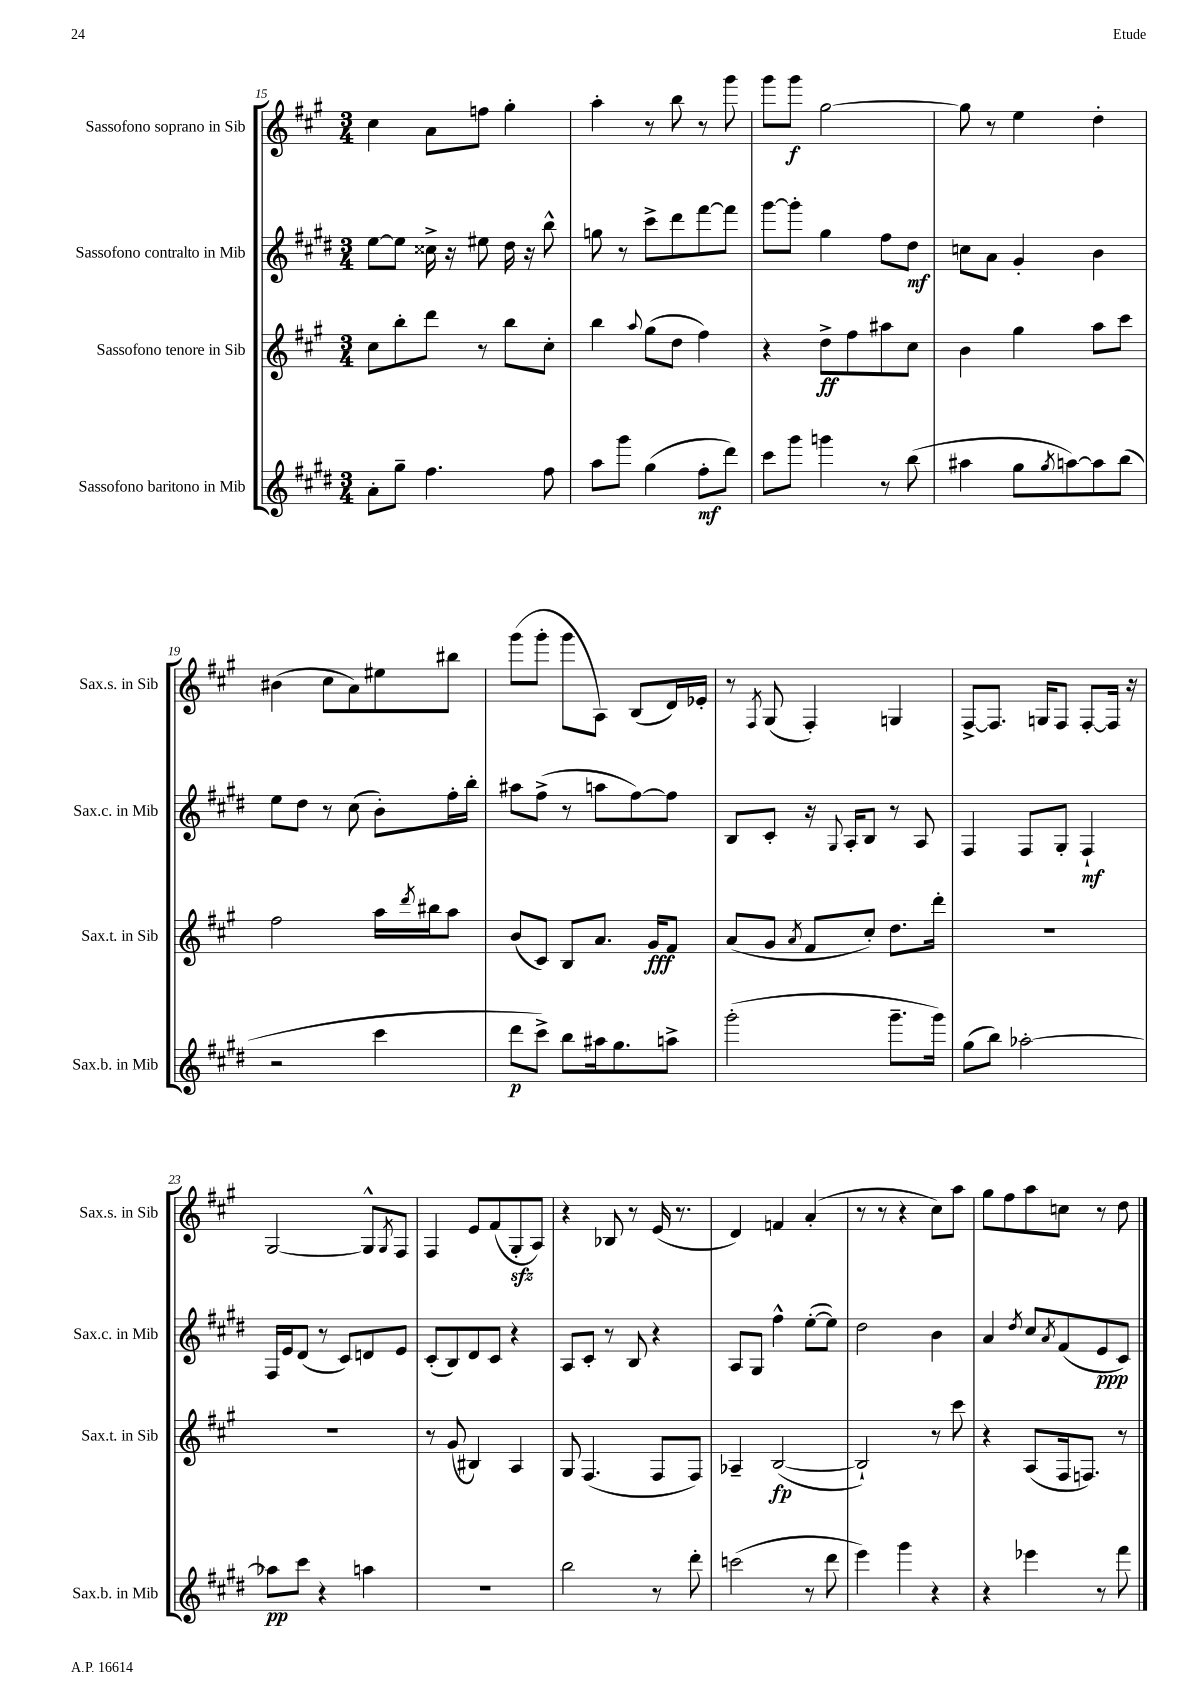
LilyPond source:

<<
\new StaffGroup <<
\new Staff = "s0" \with { instrumentName = "Sassofono soprano in Sib" shortInstrumentName = "Sax.s. in Sib" } {
    \clef treble \key a \major \numericTimeSignature \time 3/4
    cis''4 a'8 f''8 gis''4-. |
    a''4-. r8 b''8 r8 gis'''8 |
    gis'''8 gis'''8\f gis''2~ |
    gis''8 r8 e''4 d''4-. |
    bis'4( cis''8 a'8) eis''8 bis''8 |
    gis'''8( gis'''8-. gis'''8 a8) b8( d'16) ees'16-. |
    r8 \acciaccatura { fis8 } gis8( fis4-.) g4 |
    fis8~-> fis8. g16 fis8 fis8~-. fis16 r16 |
    gis2~ gis8-^ \acciaccatura { gis8 } fis8 |
    fis4 e'8 fis'8( gis8-.\sfz a8) |
    r4 bes8 r8 e'16( r8. |
    d'4) f'4 a'4-.( |
    r8 r8 r4 cis''8) a''8 |
    gis''8 fis''8 a''8 c''8 r8 d''8 \bar "|." |
}
\new Staff = "s1" \with { instrumentName = "Sassofono contralto in Mib" shortInstrumentName = "Sax.c. in Mib" } {
    \clef treble \key e \major \numericTimeSignature \time 3/4
    e''8~ e''8 cisis''16-> r16 eis''8 dis''16 r16 b''8-^ |
    g''8 r8 cis'''8-> dis'''8 fis'''8~ fis'''8 |
    gis'''8~ gis'''8-. gis''4 fis''8 dis''8\mf |
    c''8 a'8 gis'4-. b'4 |
    e''8 dis''8 r8 cis''8( b'8-.) fis''16-. b''16-. |
    ais''8 fis''8->( r8 a''8 fis''8~) fis''8 |
    b8 cis'8-. r16 \appoggiatura { gis8 } a16-. b8 r8 a8 |
    fis4 fis8 gis8-. fis4-!\mf |
    fis16 e'16 dis'8( r8 cis'8) d'8 e'8 |
    cis'8-.( b8) dis'8 cis'8 r4 |
    a8 cis'8-. r8 b8 r4 |
    a8 gis8 fis''4-^ e''8~-.( e''8) |
    dis''2 b'4 |
    a'4 \acciaccatura { dis''8 } cis''8 \acciaccatura { a'8 } fis'8( e'8\ppp cis'8) \bar "|." |
}
\new Staff = "s2" \with { instrumentName = "Sassofono tenore in Sib" shortInstrumentName = "Sax.t. in Sib" } {
    \clef treble \key a \major \numericTimeSignature \time 3/4
    cis''8 b''8-. d'''8 r8 b''8 cis''8-. |
    b''4 \appoggiatura { a''8 } gis''8( d''8 fis''4) |
    r4 d''8->\ff fis''8 ais''8 cis''8 |
    b'4 gis''4 a''8 cis'''8 |
    fis''2 a''16 \acciaccatura { d'''8 } bis''16 a''8 |
    b'8( cis'8) b8 a'8. gis'16\fff fis'8 |
    a'8( gis'8 \acciaccatura { a'8 } fis'8 cis''8-.) d''8. d'''16-. |
    R2. |
    R2. |
    r8 gis'8( bis4) a4 |
    gis8 fis4.( fis8 fis8) |
    aes4-- b2~\fp( |
    b2-!) r8 cis'''8 |
    r4 a8( fis16 f8.) r8 \bar "|." |
}
\new Staff = "s3" \with { instrumentName = "Sassofono baritono in Mib" shortInstrumentName = "Sax.b. in Mib" } {
    \clef treble \key e \major \numericTimeSignature \time 3/4
    a'8-. gis''8-- fis''4. fis''8 |
    a''8 gis'''8 gis''4( fis''8-.\mf dis'''8) |
    cis'''8 gis'''8 g'''4 r8 b''8( |
    ais''4 gis''8 \acciaccatura { gis''8 } a''8~) a''8 b''8( |
    r2 cis'''4 |
    dis'''8\p cis'''8->) b''8 ais''16 gis''8. a''8-> |
    gis'''2-.( gis'''8.-- gis'''16) |
    gis''8( b''8) aes''2~-. |
    aes''8\pp cis'''8 r4 a''4 |
    R2. |
    b''2 r8 dis'''8-. |
    c'''2( r8 dis'''8 |
    e'''4) gis'''4 r4 |
    r4 ees'''4 r8 fis'''8 \bar "|." |
}
>>
>>
\layout { \context { \Score currentBarNumber = #15 } }
